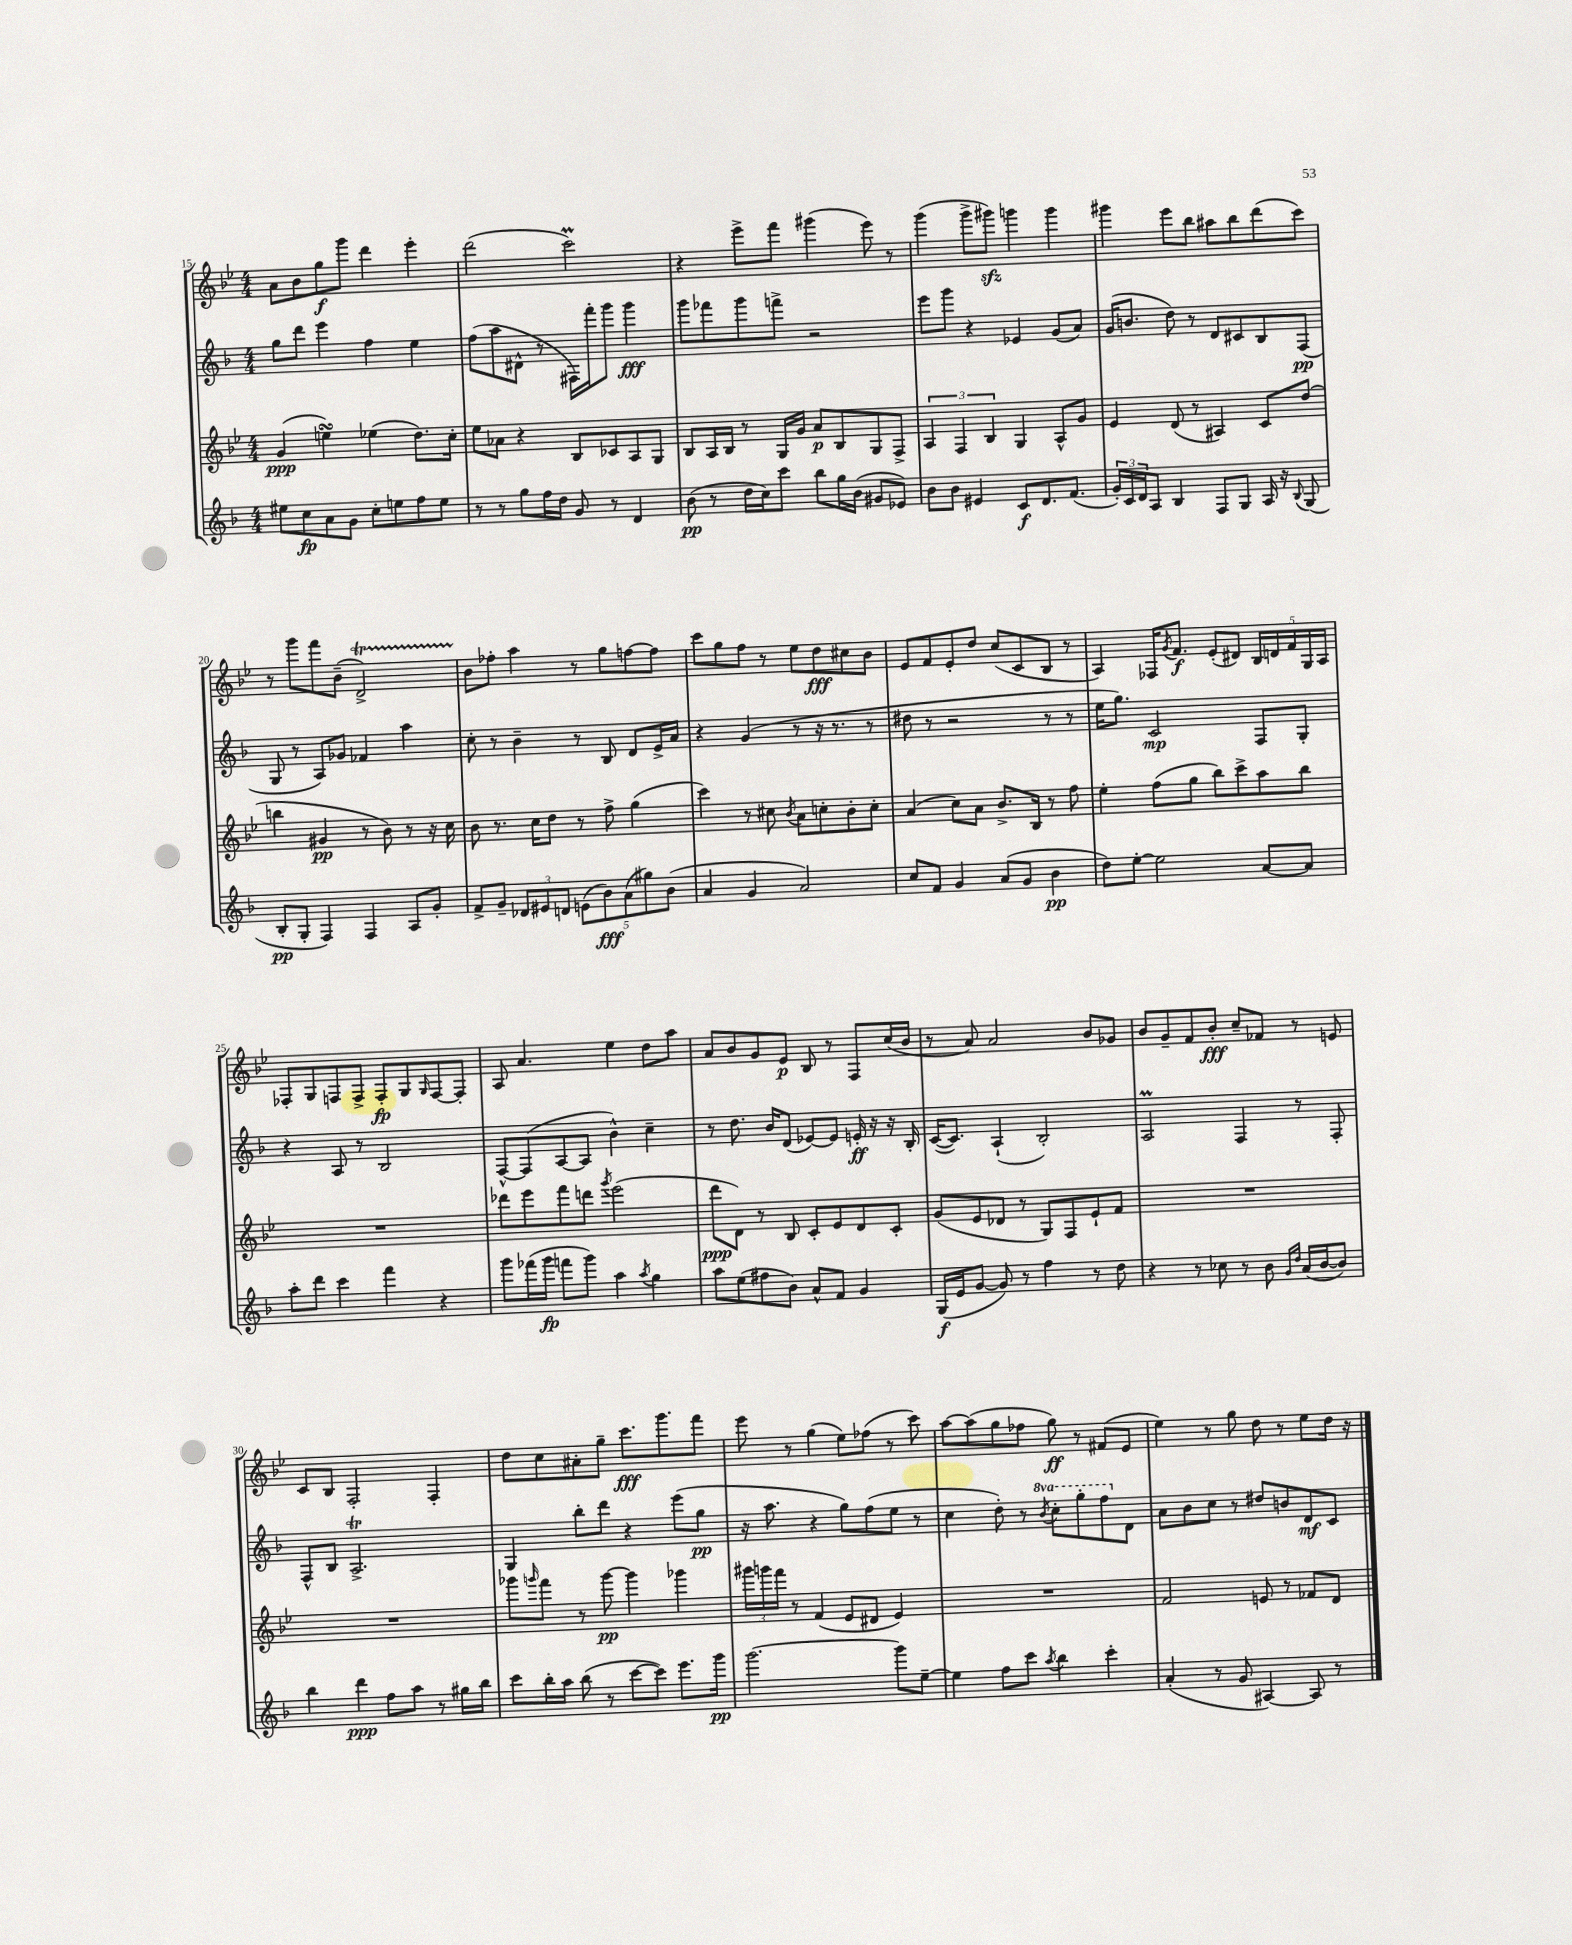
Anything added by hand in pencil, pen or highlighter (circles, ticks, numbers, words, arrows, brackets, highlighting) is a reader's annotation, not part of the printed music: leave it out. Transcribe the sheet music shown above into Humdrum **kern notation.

**kern	**kern	**kern	**kern
*staff4	*staff3	*staff2	*staff1
*clefG2	*clefG2	*clefG2	*clefG2
*k[b-]	*k[b-e-]	*k[b-]	*k[b-e-]
*M4/4	*M4/4	*M4/4	*M4/4
8ee#	(4g	8gg	8a
8cc	.	8ddd	8b-
8a	4ee)	4eee	8gg
8g	.	.	8ggg
8cc'	(4ee-	4ff	4ddd
8ee	.	.	.
8ff	8.dd)	4ee	4eee-'
8ee	.	.	.
.	16cc'	.	.
=	=	=	=
8r	8ee-	(8ff	(2ddd
8r	8a-	8aa	.
8gg	4r	8d#^^	.
16ff	.	8r	.
16dd	.	.	.
8g	8B-	16F#)	2ccc)
.	.	16fff'	.
8r	8c-	8ggg	.
4d	8A	4ggg	.
.	8G	.	.
=	=	=	=
(8b-	8B-	8ggg	4r
8r	16A	8fff-	.
.	16B-	.	.
16dd	8r	8ggg	8eee-^
16cc)	.	.	.
8ccc	16G	8fff^	8fff
.	16g	.	.
8bb-	8a	2r	(4ggg#
16gg	8B-	.	.
(16b-	.	.	.
8g#	8G	.	8eee-)
8e-)	8F^	.	8r
=	=	=	=
8b-	6A	8eee	(4ggg
8b-	.	8ggg	.
.	6F	.	.
4e#	.	4r	8ggg^
.	6B-	.	.
.	.	.	8ggg#)
8c	4G	4e-	4ggg
8.d	.	.	.
.	8A^^	(8g	4ggg
(8.f	.	.	.
.	8g	8a)	.
=	=	=	=
24g')	4e-	(16g	4ggg#
24c	.	.	.
.	.	8.b	.
24d	.	.	.
8A	.	.	.
4B-	(8d	8dd)	8eee-
.	8r	8r	8bb-
8F	4A#)	8d	8aa#
8G	.	8c#	8bb-
16A	8c	8B-	(8ddd
16r	.	.	.
8qqB-	.	.	.
(8G	(8dd	(8F	8ccc)
=	=	=	=
8B-'	4bb	8G	8r
8G'	.	8r	8ggg
4F)	4g#	8A)	8fff
.	.	8g-	(8b-~
4F	8r	4f-	2d^)
.	8b-)	.	.
8A	8r	4aa	.
8g'	16r	.	.
.	16cc	.	.
=	=	=	=
8f^	8b-	8cc'	8b-
8g~	8.r	8r	8ff-'
12d-	.	4b-~	4aa
.	16cc	.	.
12e#	.	.	.
.	8dd	.	.
12d	.	.	.
(10e	8r	8r	8r
10b-)	.	.	.
.	8ff^	8B-	8gg
(10a	.	.	.
.	(4gg	8d	[8ff
10gg#)	.	.	.
.	.	16e^	8ff]
(10b-	.	.	.
.	.	16a	.
=	=	=	=
4a	4ccc)	4r	8ccc
.	.	.	8gg
4g	8r	(4g	8ff
.	8cc#	.	8r
.	8qb-	.	.
2a)	8a	8r	8ee-
.	8cc'	16r	8dd
.	.	8.r	.
.	8b-'	.	8cc#
.	8cc'	8r	8b-
=	=	=	=
8cc	(4a	8dd#	8e-
8f	.	8r	8f
4g	8cc)	2r	8e-'
.	8a	.	8dd
(8a	8.b-^	.	(8cc
8g	.	.	8c
.	16B-	.	.
4b-	8r	8r	8B-
.	8ff	8r	8r
=	=	=	=
8dd)	4ee-'	16ee	4A)
.	.	8.gg)	.
[8ee'	.	.	.
2ee]	(8ff	2c	16F-
.	.	.	8qg
.	.	.	8.f
.	8gg	.	.
.	8bb-)	.	(8e-'
.	8ccc^	.	8d#)
[8a	8aa	8F	20B-
.	.	.	20d
.	.	.	20f
8a]	8bb-	8G'	.
.	.	.	20G
.	.	.	20A
=	=	=	=
8aa'	1r	4r	8F-'
8ddd	.	.	8G
4ccc	.	8A	8F
.	.	8r	8F^
4fff	.	2B-	8F'
.	.	.	8G
.	.	.	16qqG
4r	.	.	[8F
.	.	.	8F']
=	=	=	=
8ggg	8ddd-	[8F^^	8A
(16fff-	8eee-	(8F]	4.a
16ggg	.	.	.
8fff	8fff	[8A	.
8ggg)	8ddd	8A]	.
.	8qggg	.	.
4aa	(2eee-	4b-^^)	4ee-
8qaa	.	.	.
4gg	.	4cc~	8dd
.	.	.	8aa
=	=	=	=
8aa	8ddd	8r	8a
(8ee	8d)	8.dd	8b-
8ff#	8r	.	8g
.	.	16b-	.
8b-)	8B-	(8d	8e-
8a^^	8c'	[8e-)	8B-
8f	8e-	8e-]	8r
4g	8d	16e'	8F
.	.	16r	.
.	8c'	16r	(16cc
.	.	16B-'	16b-
=	=	=	=
(16G	(8g	([16c	8r
16e	.	8.c])	.
[8g	8e-	.	8a)
8g])	8d-	(4A`	2a
8r	8r	.	.
4ff	8G)	2B-')	.
.	8F	.	.
8r	8e-`	.	8b-
8dd	8f	.	8g-
=	=	=	=
4r	1r	2A	8b-
.	.	.	8g~
8r	.	.	8f
8cc-	.	.	8b-'
8r	.	4F	8cc~
8b-	.	.	8f-
16qqg	.	.	.
16qqdd	.	.	.
(16a	.	8r	8r
[16b-	.	.	.
8b-])	.	8F'	8e
=	=	=	=
4bb-	1r	8F^^	8c
.	.	8B-	8B-
4ddd	.	2.A^	2F'
8ff	.	.	.
8aa	.	.	.
8r	.	.	4F'
16gg#	.	.	.
16bb-	.	.	.
=	=	=	=
8ccc	8ggg-	4G	8dd
.	16qqggg	.	.
16bb-'	8fff	.	8cc
16aa	.	.	.
(8bb-	8r	8bb-'	8a#'
8r	[8ggg	8ddd	8gg~
[8ccc	4ggg]	4r	8.ccc
8ccc])	.	.	.
.	.	.	8.ggg
8.eee	4ggg-	(8eee	.
.	.	8gg	8fff
16ggg	.	.	.
=	=	=	=
[2.ggg	24ggg#	16r	8eee-
.	24ggg	.	.
.	.	8.aa	.
.	24fff	.	.
.	8r	.	8r
.	(4f	4r	(4gg
.	8e-	8gg)	8ee-)
.	8d#	(8ff	(8ff-
8ggg]	4e-)	8ee	8r
[8ee~	.	8r	8ccc)
=	=	=	=
4ee]	1r	4cc	[8aa
.	.	.	(8aa]
8ff	.	8dd')	8gg
8ccc	.	8r	8ff-
8qaa	.	8qbb-	.
4bb-	.	8ccc'	8gg)
.	.	8ggg'	8r
4ccc'	.	8fff	(8f#
.	.	8d	8e-
=	=	=	=
(4a'	2f	8a	4ee-)
.	.	8b-	.
8r	.	8cc	8r
8g	.	8r	8gg
[4A#)	8e	8dd#	8dd
.	8r	8b	8r
8A#]	8f-	8d	8ee-
8r	8d	8c	16dd
.	.	.	16r
==	==	==	==
*-	*-	*-	*-
